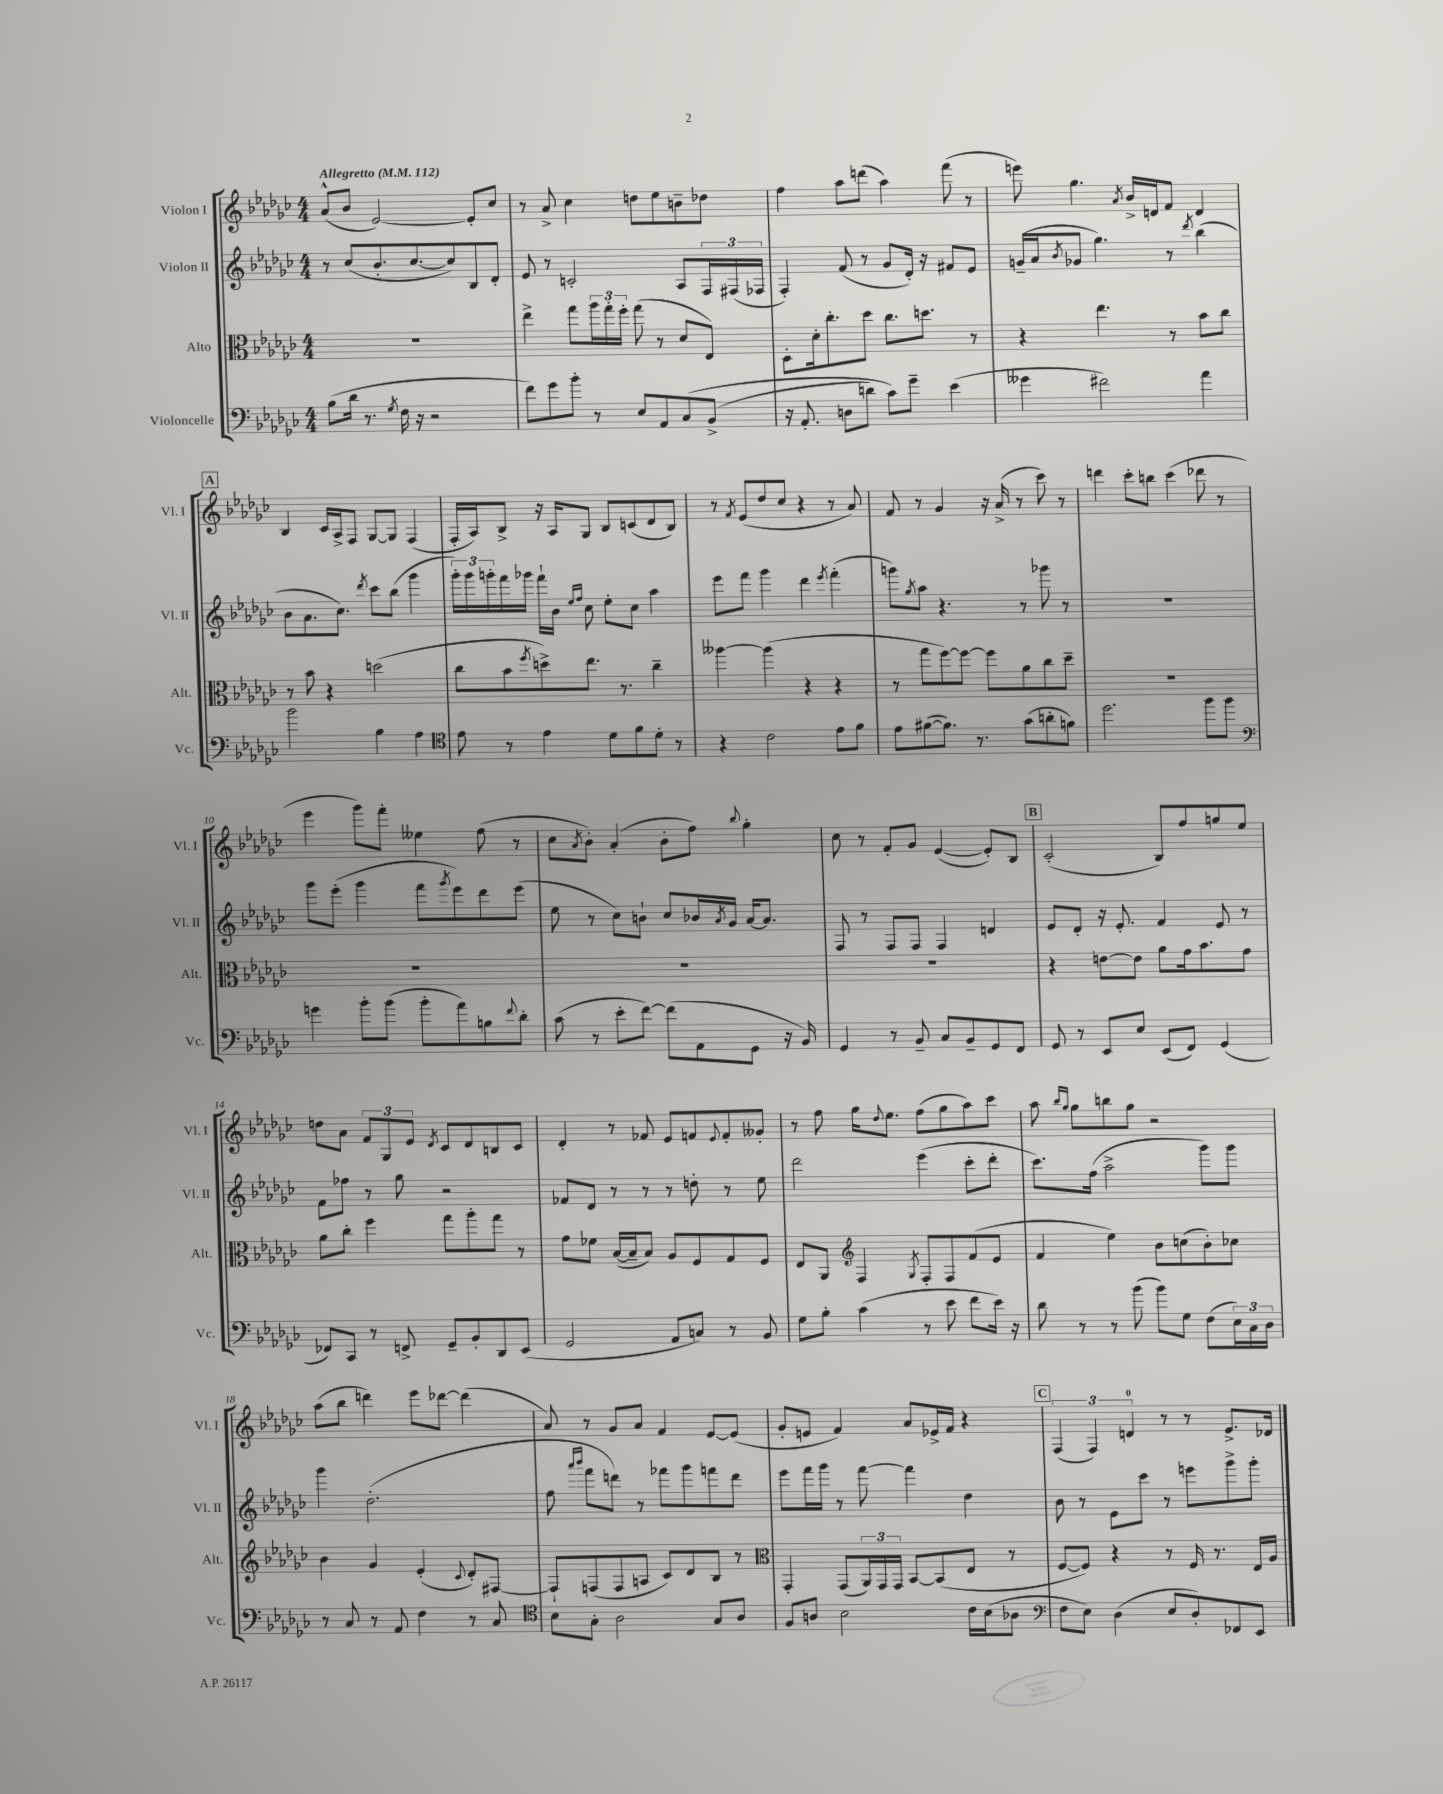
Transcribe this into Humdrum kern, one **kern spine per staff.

**kern	**kern	**kern	**kern
*staff4	*staff3	*staff2	*staff1
*clefF4	*clefC3	*clefG2	*clefG2
*k[b-e-a-d-g-c-]	*k[b-e-a-d-g-c-]	*k[b-e-a-d-g-c-]	*k[b-e-a-d-g-c-]
*M4/4	*M4/4	*M4/4	*M4/4
*MM112	*MM112	*MM112	*MM112
(8B-\L	1r	8r	(8a-^^/L
16d-\Jk	.	(8cc-/L	8b-/J
8.r	.	.	.
.	.	8.b-'/	[2e-/)
8qG-/	.	.	.
16F\	.	.	.
16r	.	[8.cc-/	.
2r	.	.	.
.	.	8cc-/])	.
.	.	8B-/	8e-'/]L
.	.	8d-'/J	8cc-/J
=	=	=	=
8f\L)	4ee-^\	8e-/	8r
8g-\	.	8r	8a-^/
8b-'\J	8gg-\L	2c'/	4cc-\
8r	24aa-\L	.	.
.	24gg-'\	.	.
.	24ff'\JJ	.	.
8E-/L	(8gg-\	.	8dd\L
8AA-/	8r	.	8ee-\
&(8C-/	8d-/L	8A-/L	8b~\
(8BB-^/J	8E-/J)	24F/L	8dd-\J
.	.	(24F#/	.
.	.	24F-/JJ	.
=	=	=	=
16r	8D-'\L	4F'/)	4ff\
8.AA-'/	.	.	.
.	16d-'\k	.	.
.	8.cc-'\	.	.
8D\L	.	(8f/	8aa-\L
8d\J)	8dd-\J	8r	(8ddd\J
8c-\L&)	8.cc-\L	8g-/L	4aa-\)
8g-~\J	.	16d-'/Jk)	.
.	8.dd\J	16r	.
(4e-\	.	8f#/L	(8fff\
.	8r	8e-/J	8r
=	=	=	=
4g--\	4r	(16g~/LL	8eee\)
.	.	16a-/J	.
.	.	8qb-/	.
.	.	8g-/J	4.gg-\
2f#\)	4.ee-\	4.gg-\)	.
.	.	.	8qa-/
.	.	.	16b-^/LL
.	.	.	16d/J
.	8r	8r	8f/J
.	.	8qddd-/	.
4a-\	8b-\L	(4bb-\	4d/
.	8cc-\J	.	.
=	=	=	=
2b-\	8r	8b-\L	4B-/
.	8b-\	8.a-\	.
.	4r	.	16c-/LL
.	.	8.cc-\J)	16A-^/J
.	.	.	8F/J
.	.	8qddd-/	.
4B-\	(2dd\	8ccc-\L	[8G-/L
.	.	(8bb-\J	8G-/]J
4A-\	.	4ggg-\	(4F/
=	=	=	=
*clefC4	*	*	*
8e-\	8cc-\L	24ggg-'\LL)	16F'/LL
.	.	24ggg-\	.
.	.	.	16A-/J)
.	.	24ggg'\	.
8r	8b-\	16fff\	8B-^/J
.	.	16ggg-\JJ	.
.	8qff/	.	.
4e-\	8dd^\)	16fff`\LL	16r
.	.	16b-\JJ	16A-/LK
.	.	16qqee-/LL	.
.	.	16qqff/JJ	.
.	8.ee-\J	8cc-\	8G-/J
8d-\L	.	8ee-'\L	8B-/L
.	8.r	.	.
8f\	.	8cc-\J	(8c/
8d-'\J	4cc-~\	4aa-\	8d-/
8r	.	.	8B-/J)
=	=	=	=
4r	[4aa--\	8eee-\L	8r
.	.	.	8qf/
.	.	8fff\J	(8e-/L
2c-\	(4aa--\]	4ggg-\	8dd-/
.	.	.	8cc-/J
.	4r	4ddd-\	4r
.	.	8qeee-/	.
8e-\L	4r	(4fff'\	8r
8f\J	.	.	8a-/)
=	=	=	=
8e-\L	8r	8ggg\L)	8f/
.	.	8qgg-/	.
([8f#\	8gg-\L	8aa-\J	8r
8.f#\]J)	[8ff\)	4.r	4g-/
.	8ff\_J	.	.
8.r	.	.	.
.	8ff\]L	.	16r
.	.	.	(16a-^/
(8g-\L	8a-\	8r	8r
8a'\	8cc-\	8ggg-\	8ccc-\)
8f\J)	8dd-~\J	8r	8r
=	=	=	=
2.dd-\	1r	1r	4ddd\
.	.	.	8ccc-'\L
.	.	.	8bb\J
.	.	.	(4ccc-\
8ff\L	.	.	8ddd-\
8ff\J	.	.	8r
=	=	=	=
*clefF4	*	*	*
4g\	1r	8ggg-\L	4eee-\
.	.	(8eee-'\J	.
8b-'\L	.	4ggg-\	8ggg-\L)
(8b-\J	.	.	8fff'\J
8b-'\L	.	8fff\L	4ee--\
.	.	8qggg-/	.
8a-\)	.	8eee-\)	.
8B\	.	8ddd-\	(8ff\
8qqf/	.	.	.
8d-'\J	.	(8eee-\J	8r
=	=	=	=
(8c-\	1r	8ee-\	8cc-\L
.	.	.	8qa-/
8r	.	8r	8b-'\J)
8e-'\L	.	8cc-\L)	(4a-'/
[8f\J)	.	8b`\J	.
(8f\]L	.	8cc-/L	8b-'\L
8AA-\	.	16b-/L	8ff\J)
.	.	8qa-/	.
.	.	16g-/JJ	.
.	.	.	8qqbb-/
8GG-\J	.	[16a-/LK	4gg-'\
.	.	8.a-/]J	.
16r	.	.	.
16BB-/)	.	.	.
=	=	=	=
4GG-/	1r	8F/	8cc-\
.	.	8r	8r
8r	.	8F/L	8f'/L
8BB-~/	.	8F/J	8g-/J
8C-/L	.	4F/	([4e-/
8BB-~/	.	.	.
8GG-/	.	4d/	8e-'/]L)
8FF/J	.	.	8B-/J
=	=	=	=
8GG-/	4r	8e-/L	(2c-'/
8r	.	8d-'/J	.
8EE-/L	[8e\L	16r	.
.	.	8.e-'/	.
8E-/J	8e\]J	.	.
(8EE-/L	8a-\L	4f/	8B-/L)
8FF/J)	16g-\k	.	8ff/
.	8.b-\	.	.
(4GG-/	.	8e-/	8gg/
.	8g-\J	8r	8ee-/J
=	=	=	=
8FF-/L)	8a-\L	8f\L	8dd\L
8CC-/J	8cc-'\J	8ff-\J	8a-\J
8r	4ff\	8r	12f/L
.	.	.	12G-/
8FF^/	.	8gg-\	.
.	.	.	12e-/J
.	.	.	8qd-/
8GG-~/L	8gg-\L	2r	8c-/L
8BB-'/	8aa-'\	.	8d-/
8DD-/	8gg-\J	.	8B/
(8EE-/J	8r	.	8c-/J
=	=	=	=
2GG-/	8g-\L	8f-/L	4d-'/
.	8f-\J	8d-/J	.
.	([16B-/LL	8r	8r
.	16B-~/]J	.	.
.	8B-/J)	8r	8f-/
8AA-/L	8A-/L	8r	8e-/L
8C/J)	8F/	8dd'\	8f/
.	.	.	8qqe-/
8r	8G-/	8r	8f'/
8BB-/	8F/J	8ee-\	8g--'/J
=	=	=	=
8G-\L	8E-/L	2ddd-\	8r
8B-'\J	8AA-/J	.	8ff\
*	*clefG2	*	*
(4c-\	4F/	.	16gg-\LK
.	.	.	8qqdd-/
.	.	.	8.ee-\J
.	8qG-/	.	.
8r	8F'/L	(4eee-\	(8ff\L
8e-\	8F/	.	8gg-\
8f\L	(8f/	8ccc-'\L	8aa-\)
16e-\Jk)	8e-/J	8ddd-'\J	8ccc-\J
16r	.	.	.
=	=	=	=
8d-\	4f/	8.ccc-\L)	8aa-\
.	.	.	16qqbb-/LL
.	.	.	16qqgg-/JJ
8r	.	.	8gg-\L
.	.	(16ff\Jk	.
8r	4ee-\)	2aa-^\	8bb\
(8b-\	.	.	8gg-\J
8b-\L)	8b-\L	.	2r
8G-\J	(8cc\	.	.
(8F\L	8b-'\)	8ggg-\L)	.
24E-\L)	8cc-\J	8ggg-\J	.
24C-\	.	.	.
24D-\JJ	.	.	.
=	=	=	=
8r	4b-\	4ggg-\	(8aa-\L
8C-/	.	.	8bb-\J
8r	4g-/	(2.dd-'\	4ddd\)
8AA-/	.	.	.
4F\	(4e-'/	.	8eee-\L
.	.	.	[8ddd-\J
.	8qqc-/	.	.
8r	8d-'/L)	.	(4ddd-\]
8C-/	[8F#/J	.	.
=	=	=	=
*clefC4	*	*	*
8B-\L	8F#`/]L	8ff\	8a-/)
.	.	16qqaaa-/LL	.
.	.	16qqbbb-/JJ	.
8G-'\J	(8F/	8fff\L	8r
2A-\	8F/	8ddd\J)	8g-/L
.	8A/J	8r	8a-/J
.	8c-/L)	8fff-\L	4f/
.	8d-/	8ggg-\	.
8G-/L	8B-/J	8fff\	[8e-/L
8A-/J	8r	8ddd\J	(8e-/]J
=	=	=	=
*	*clefC3	*	*
8F/L	4GG-'/	8eee-\L	8g-'/L
8A/J	.	16fff\L	8e/J
.	.	16ggg-\JJ	.
2B-\	(8GG-/L	8r	4f/)
.	24AA-/L)	[8fff\	.
.	24GG-/	.	.
.	24GG-/JJ	.	.
.	[8BB-/L	4fff\]	8a-/L
.	(8BB-/]	.	16e-^/L
.	.	.	16f/JJ
16c-\LL	8E-/J	4dd-\	4r
(16B-\J	.	.	.
8A-\J	8r	.	.
=	=	=	=
*clefF4	*	*	*
8F\L	[8F/L	8b-\	(6F/
8E-\J)	8F/]J)	8r	.
.	.	.	6F/)
(4D-\	4r	8e-\L	.
.	.	.	6d/
.	.	8ccc-\J	.
8E-/L	8r	8r	8r
8D-'/)	16F/	8eee\L	8r
.	8.r	.	.
8FF-/	.	8ggg-^\	8.e-^/L
8EE-/J	16E-/LL	8ggg-'\J	.
.	16A-/JJ	.	16d-/Jk
==	==	==	==
*-	*-	*-	*-
